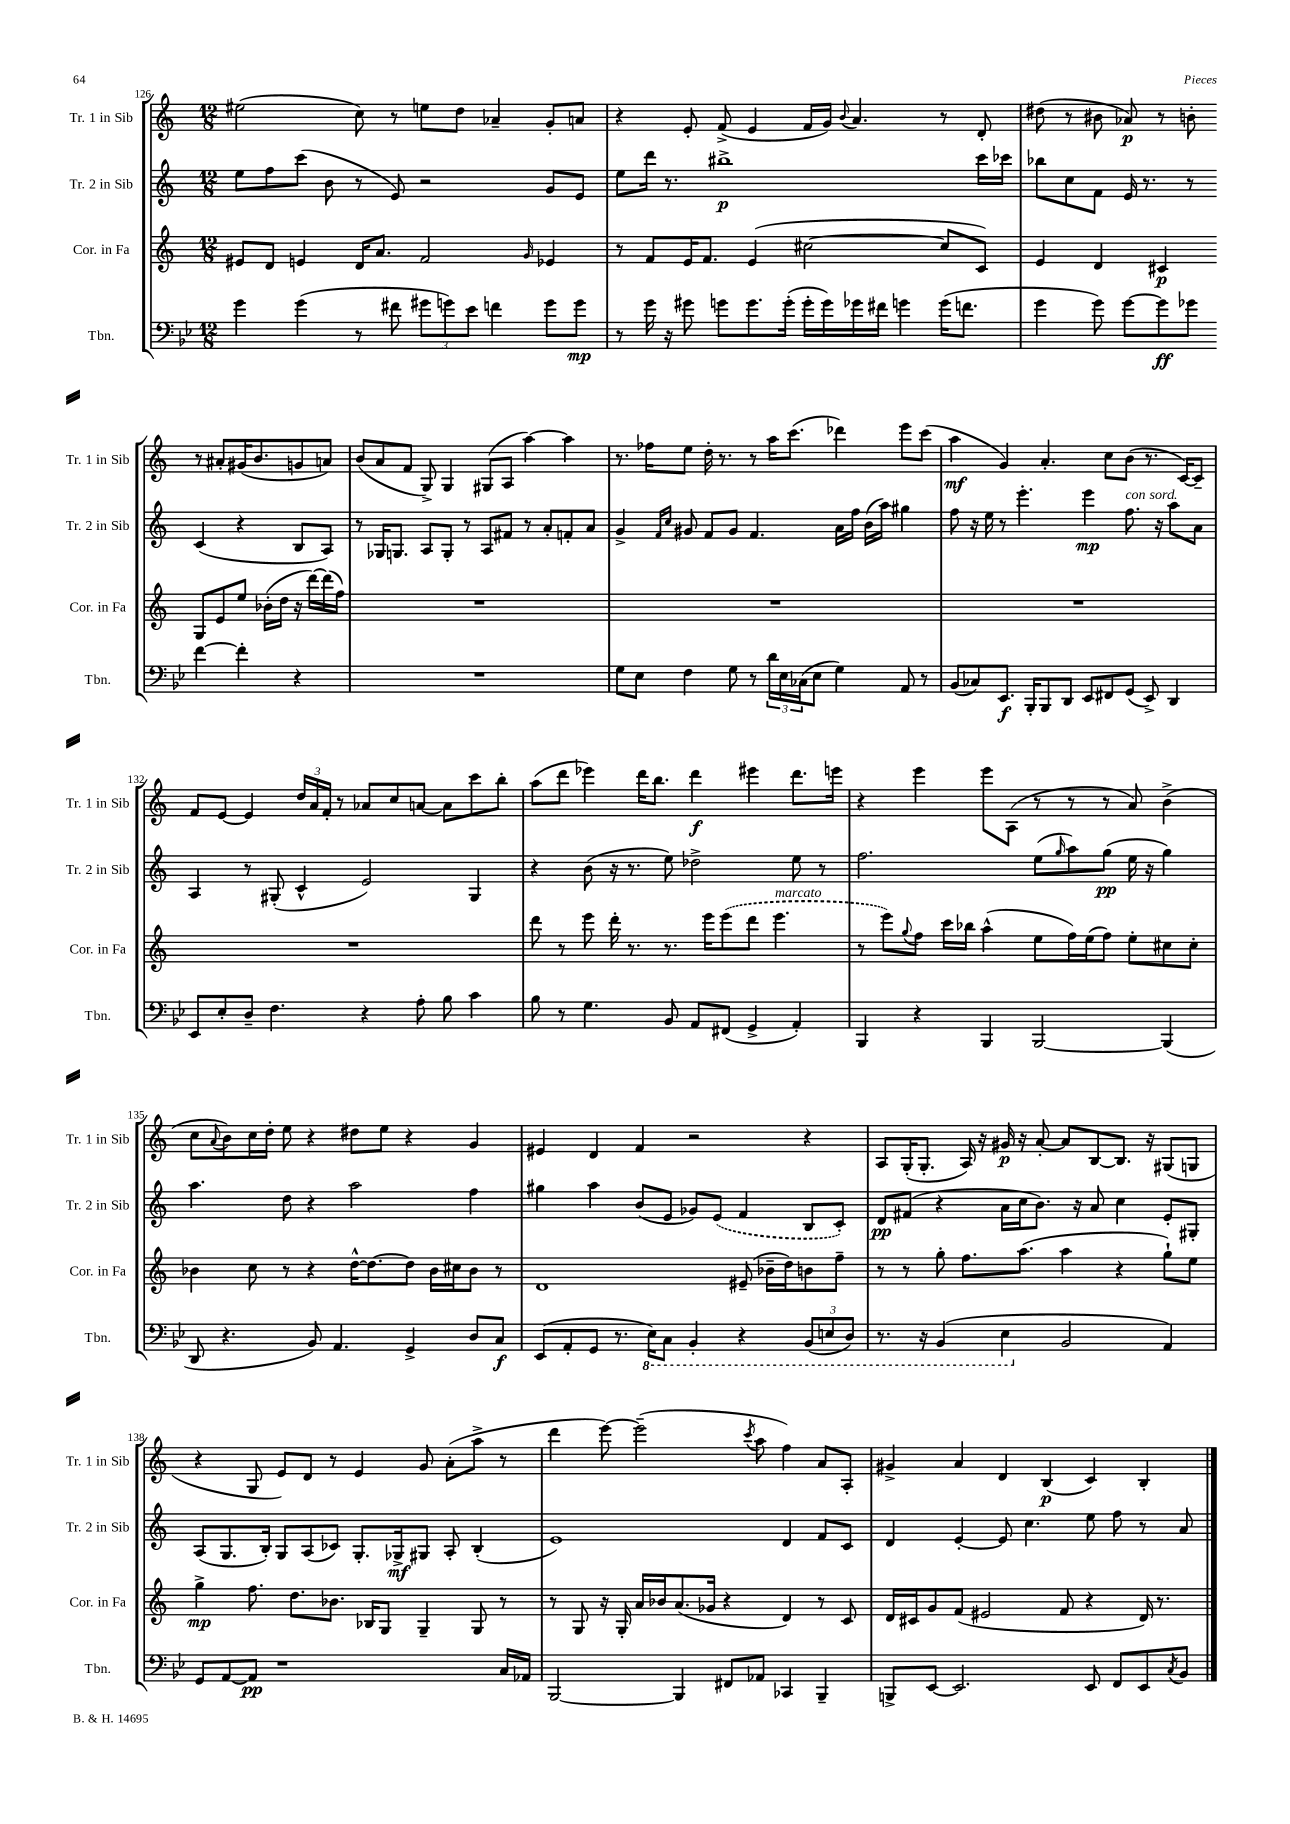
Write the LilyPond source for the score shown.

<<
\new StaffGroup <<
\new Staff = "s0" \with { instrumentName = "Tr. 1 in Sib" shortInstrumentName = "Tr. 1 in Sib" } {
    \clef treble \key c \major \numericTimeSignature \time 12/8
    eis''2( c''8) r8 e''8 d''8 aes'4-- g'8-. a'8 |
    r4 e'8-. f'8->( e'4 f'16 g'16) \appoggiatura { b'8 } a'4. r8 d'8-. |
    dis''8( r8 bis'8 aes'8\p) r8 b'8-. r8 ais'8-. gis'16( b'8. g'8 a'8) |
    b'8( a'8 f'8 g8->) g4 gis8( a8 a''4~) a''4 |
    r8. fes''16 e''8 d''16-. r8. r8 a''16 c'''8.( des'''4) e'''8 c'''8( |
    a''4\mf g'4) a'4.-. c''8 b'8( r8. c'16~) c'8-- |
    f'8 e'8~ e'4 \tuplet 3/2 { d''16 a'16 f'16-. } r8 aes'8 c''8 a'8~ a'8 c'''8 b''8-. |
    a''8( d'''8 ees'''4) d'''16 b''8. d'''4\f eis'''4 d'''8. e'''16 |
    r4 e'''4 e'''8 a8( r8 r8 r8 a'8) b'4->( |
    c''8 \appoggiatura { a'8 } b'8) c''16 d''16-. e''8 r4 dis''8 e''8 r4 g'4 |
    eis'4 d'4 f'4 r2 r4 |
    a8 g16-.( g8.-. a16) r16 gis'16\p r16 a'8~-. a'8 b8~ b8. r16 gis8( g8 |
    r4 g8 e'8) d'8 r8 e'4 g'8 a'8-.( a''8-> r8 |
    d'''4 e'''8~) e'''2--( \acciaccatura { c'''8 } a''8 f''4) a'8 a8-. |
    gis'4-> a'4 d'4 b4\p( c'4) b4-. \bar "|." |
}
\new Staff = "s1" \with { instrumentName = "Tr. 2 in Sib" shortInstrumentName = "Tr. 2 in Sib" } {
    \clef treble \key c \major \numericTimeSignature \time 12/8
    e''8 f''8 c'''8( b'8 r8 e'8) r2 g'8 e'8 |
    e''8 d'''16 r8. bis''1->\p c'''16 ces'''16 |
    bes''8 c''8 f'8 e'16 r8. r8 c'4( r4 b8 a8) |
    r8 ges16 g8. a8 g8-. r8 a8 fis'8 r8 a'8-. f'8-. a'8 |
    g'4-> \grace { f'16 c''16 } gis'8 f'8 gis'8 f'4. a'16 f''16 b'16( a''16) gis''4 |
    f''8 r16 e''16 r8 e'''4.-. e'''4\mp f''8.^\markup { \italic "con sord." } r16 a''8 a'8 |
    a4 r8 gis8-.( c'4-^ e'2) gis4 |
    r4 b'8( r16 r8. e''8) des''2-> e''8 r8 |
    f''2. e''8( \grace { g''16 } a''8) g''8\pp( e''16 r16 g''4) |
    a''4. d''8 r4 a''2 f''4 |
    gis''4 a''4 b'8( e'8 ges'8) \once \slurDashed e'8( f'4 b8 c'8-.) |
    d'8\pp fis'8( r4 a'16 c''16 b'8.) r16 a'8 c''4 e'8-. gis8-. |
    a8( g8. b16-.) g8 a8( ces'8) g8.-. ges16->\mf gis8 a8-. b4-.( |
    e'1) d'4 f'8 c'8 |
    d'4 e'4~-. e'8 c''4. e''8 f''8 r8 a'8 \bar "|." |
}
\new Staff = "s2" \with { instrumentName = "Cor. in Fa" shortInstrumentName = "Cor. in Fa" } {
    \clef treble \key c \major \numericTimeSignature \time 12/8
    eis'8 d'8 e'4 d'16 a'8. f'2 \grace { g'16 } ees'4 |
    r8 f'8 e'16 f'8. e'4( cis''2~ cis''8 c'8) |
    e'4 d'4 cis'4\p g8 e'8 e''8 bes'16-.( d''16 r16 d'''16~) d'''16( f''16) |
    R1. |
    R1. |
    R1. |
    R1. |
    d'''8 r8 e'''8 d'''16-. r8. r8. e'''16 \once \slurDashed e'''8( d'''8 e'''4.^\markup { \italic "marcato" } |
    r8 e'''8) \appoggiatura { g''8 } f''8 c'''16 bes''16 a''4-^( e''8 f''16) e''16( f''8) e''8-. cis''8 cis''8-. |
    bes'4 c''8 r8 r4 d''16~-^ d''8.~ d''8 bes'16 cis''16 bes'8 r8 |
    d'1 eis'8--( bes'16-- d''16) b'8 f''8-- |
    r8 r8 g''8-. f''8. a''8.( a''4 r4 g''8-!) e''8 |
    g''4->\mp f''8. d''8. bes'8. bes16 g8 g4-- g8 r8 |
    r8 g8 r16 g16-. a'16 bes'16 a'8.( ges'16 r4 d'4) r8 c'8 |
    d'16 cis'16 g'8 f'8( eis'2 f'8 r4 d'16) r8. \bar "|." |
}
\new Staff = "s3" \with { instrumentName = "Tbn." shortInstrumentName = "Tbn." } {
    \clef bass \key bes \major \numericTimeSignature \time 12/8
    g'4 g'4( r8 fis'8 \tuplet 3/2 { gis'8 g'8) ees'8 } f'4 g'8 g'8\mp |
    r8 g'16 r16 gis'8 g'8 g'8. g'16-.( g'16-. g'16) ges'16 fis'16 g'4 g'16( f'8. |
    g'4 g'8) g'8~ g'8\ff ges'8 f'4~ f'4-. r4 |
    R1. |
    g8 ees8 f4 g8 r8 \tuplet 3/2 { d'16 ees16 ces16( } ees8 g4) a,8 r8 |
    bes,8( ces8) ees,8.\f bes,,16-. bes,,8 d,8 ees,8 fis,8 g,8( ees,8->) d,4 |
    ees,8 ees8-. d8-- f4. r4 a8-. bes8 c'4 |
    bes8 r8 g4. bes,8 a,8 fis,8( g,4-> a,4-.) |
    bes,,4 r4 bes,,4 bes,,2~ bes,,4( |
    d,8 r4. bes,8) a,4. g,4-> d8 c8\f |
    ees,8( a,8-. g,8 r8. \ottava #-1 ees,16) c,8 bes,,4-. r4 \tuplet 3/2 { bes,,8( e,8 d,8) } |
    r8. r16 bes,,4( ees,4 \ottava #0 bes,2 a,4) |
    g,8 a,8~ a,8\pp r1 c16 aes,16 |
    bes,,2~ bes,,4 fis,8 aes,8 ces,4 bes,,4-- |
    b,,8-> ees,8~ ees,2. ees,8 f,8 ees,8 \acciaccatura { c8 } bes,8 \bar "|." |
}
>>
>>
\layout { \context { \Score currentBarNumber = #126 } }
